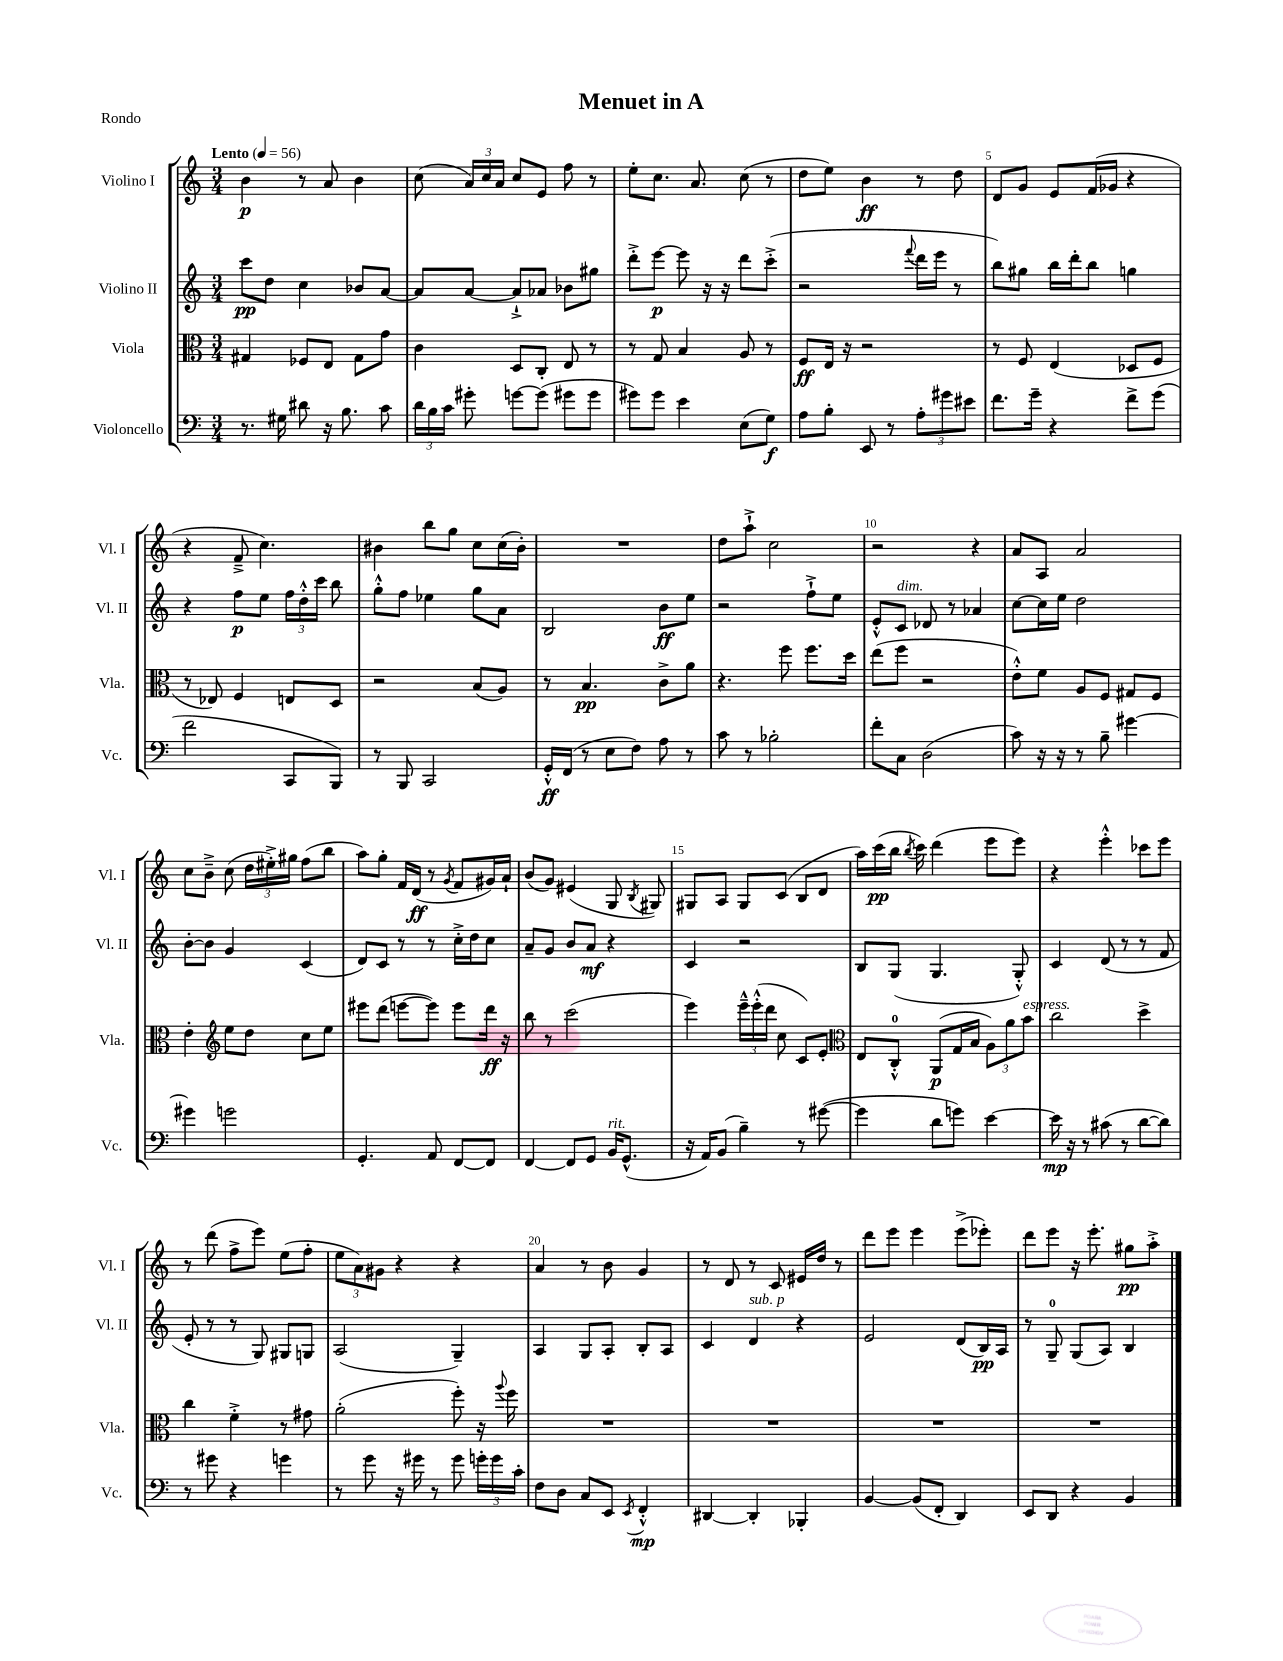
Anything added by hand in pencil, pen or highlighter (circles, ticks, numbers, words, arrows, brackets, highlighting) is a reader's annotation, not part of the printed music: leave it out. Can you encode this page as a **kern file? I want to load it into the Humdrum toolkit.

**kern	**dynam	**kern	**dynam	**kern	**dynam	**kern	**dynam
*part4	*part4	*part3	*part3	*part2	*part2	*part1	*part1
*staff4	*staff4	*staff3	*staff3	*staff2	*staff2	*staff1	*staff1
*I"Violoncello	*	*I"Viola	*	*I"Violino II	*	*I"Violino I	*
*I'Vc.	*	*I'Vla.	*	*I'Vl. II	*	*I'Vl. I	*
*clefF4	*	*clefC3	*	*clefG2	*	*clefG2	*
*k[]	*	*k[]	*	*k[]	*	*k[]	*
*M3/4	*	*M3/4	*	*M3/4	*	*M3/4	*
*MM56	*	*MM56	*	*MM56	*	*MM56	*
=1	=1	=1	=1	=1	=1	=1	=1
!	!	!	!	!	!	!LO:TX:a:B:t=Lento	!
8.r	.	4G#X/	.	8ccc\L	pp	4b\	p
.	.	.	.	8dd\J	.	.	.
16G#X\	.	.	.	.	.	.	.
8d#X\	.	8F-X/L	.	4cc\	.	8r	.
16r	.	8E/J	.	.	.	8a/	.
8.B\	.	.	.	.	.	.	.
.	.	8G#\L	.	8b-X/L	.	4b\	.
8c\	.	8g\J	.	[8a/J	.	.	.
=2	=2	=2	=2	=2	=2	=2	=2
24d\LL	.	4c\	.	8a/L]	.	(8cc\	.
24B\	.	.	.	.	.	.	.
24c\JJ	.	.	.	.	.	.	.
8g#X'\	.	.	.	[8a/J	.	24a/LL)	.
.	.	.	.	.	.	24cc/	.
.	.	.	.	.	.	24a/JJ	.
[8gn\L	.	8D/L	.	8a`^/L]	.	8cc/L	.
(8g\J]	.	8C'/J	.	8a-X/J	.	8e/J	.
8g#X\L	.	8E/	.	8b-X\L	.	8ff\	.
8g#\J	.	8r	.	8gg#X\J	.	8r	.
=3	=3	=3	=3	=3	=3	=3	=3
8g#X\L)	.	8r	.	8ddd'^\L	.	8ee'\L	.
8g#\J	.	8G/	.	[8eee\J	p	8.cc\J	.
4e\	.	4B/	.	8eee\]	.	.	.
.	.	.	.	.	.	8.a/	.
.	.	.	.	16r	.	.	.
.	.	.	.	16r	.	.	.
(8E\L	.	8A/	.	8ddd\L	.	(8cc\	.
8G\J)	f	8r	.	(8ccc'^\J	.	8r	.
=4	=4	=4	=4	=4	=4	=4	=4
8A\L	.	8F/L	ff	2r	.	8dd\L	.
8B'\J	.	16E/Jk	.	.	.	8ee\J)	.
.	.	16r	.	.	.	.	.
8EE/	.	2r	.	.	.	4b\	ff
8r	.	.	.	.	.	.	.
.	.	.	.	8qqfff/	.	.	.
12A'\L	.	.	.	16ddd\LL	.	8r	.
.	.	.	.	16eee\JJ	.	.	.
12g#X\	.	.	.	.	.	.	.
.	.	.	.	8r	.	8dd\	.
12e#X\J	.	.	.	.	.	.	.
=5	=5	=5	=5	=5	=5	=5	=5
8.f\L	.	8r	.	8bb\L)	.	8d/L	.
.	.	8F/	.	8gg#X\J	.	8g/J	.
16g~\Jk	.	.	.	.	.	.	.
4r	.	(4E/	.	16bb\LL	.	8e/L	.
.	.	.	.	16ddd'\J	.	.	.
.	.	.	.	8bb\J	.	(16f/L	.
.	.	.	.	.	.	16g-X/JJ	.
8f^\L	.	8D-X/L	.	4ggn\	.	4r	.
(8g\J	.	8F/J	.	.	.	.	.
!!LO:LB:g=z
=6	=6	=6	=6	=6	=6	=6	=6
2f\	.	8r	.	4r	.	4r	.
.	.	8E-X/)	.	.	.	.	.
.	.	4F/	.	8ff\L	p	8f~^/	.
.	.	.	.	8ee\J	.	4.cc\)	.
8CC/L	.	8En/L	.	24ff\LL	.	.	.
.	.	.	.	24dd'^^\	.	.	.
.	.	.	.	24ccc\JJ	.	.	.
8BBB/J)	.	8D/J	.	8bb\	.	.	.
=7	=7	=7	=7	=7	=7	=7	=7
8r	.	2r	.	8gg'^^\L	.	4b#X\	.
8BBB/	.	.	.	8ff\J	.	.	.
2CC/	.	.	.	4ee-X\	.	8bb\L	.
.	.	.	.	.	.	8gg\J	.
.	.	(8B/L	.	8gg\L	.	8cc\L	.
.	.	8A/J)	.	8a\J	.	(16cc\L	.
.	.	.	.	.	.	16b#'\JJ)	.
=8	=8	=8	=8	=8	=8	=8	=8
16GG'^^/LL	ff	8r	.	2B/	.	2.r	.
(16FF/JJ	.	.	.	.	.	.	.
8r	.	4.B/	pp	.	.	.	.
8E\L	.	.	.	.	.	.	.
8F\J)	.	.	.	.	.	.	.
8A\	.	8c^\L	.	8b\L	ff	.	.
8r	.	8a\J	.	8ee\J	.	.	.
=9	=9	=9	=9	=9	=9	=9	=9
8c\	.	4.r	.	2r	.	8dd\L	.
8r	.	.	.	.	.	8aa`^\J	.
2B-X'\	.	.	.	.	.	2cc\	.
.	.	8ff\	.	.	.	.	.
.	.	8.ff\L	.	8ff`^\L	.	.	.
.	.	.	.	8ee\J	.	.	.
.	.	16dd\Jk	.	.	.	.	.
=10	=10	=10	=10	=10	=10	=10	=10
8f'\L	.	(8ee\L	.	8e'^^/L	.	2r	.
!	!	!	!	!LO:TX:a:i:t=dim.	!	!	!
8C\J	.	8ff\J	.	8c/J	.	.	.
(2D\	.	2r	.	8d-X/	.	.	.
.	.	.	.	8r	.	.	.
.	.	.	.	4a-X/	.	4r	.
=11	=11	=11	=11	=11	=11	=11	=11
8c\)	.	8e'^^\L)	.	[8cc\L	.	8a/L	.
16r	.	8f\J	.	16cc\L]	.	8A/J	.
16r	.	.	.	16ee\JJ	.	.	.
8r	.	8A/L	.	2dd\	.	2a/	.
8B~\	.	8F/J	.	.	.	.	.
[4g#X\	.	8G#X/L	.	.	.	.	.
.	.	8F/J	.	.	.	.	.
!!LO:LB:g=z
=12	=12	=12	=12	=12	=12	=12	=12
4g#X\]	.	4e'\	.	[8b'\L	.	8cc\L	.
.	.	.	.	8b\J]	.	8b~^\J	.
*	*	*clefG2	*	*	*	*	*
2gn\	.	8ee\L	.	4g/	.	(8cc\	.
.	.	8dd\J	.	.	.	24dd\LL	.
.	.	.	.	.	.	24ee#X'^\)	.
.	.	.	.	.	.	24gg#X\JJ	.
.	.	8cc\L	.	(4c/	.	(8ff\L	.
.	.	8ee\J	.	.	.	8bb\J	.
=13	=13	=13	=13	=13	=13	=13	=13
4.GG'/	.	8eee#X\L	.	8d/L)	.	8aa\L)	.
.	.	(8ddd\J	.	8c/J	.	8gg'\J	.
.	.	[8eeen\L	.	8r	.	16f/LL	.
.	.	.	.	.	.	(16d/JJ	ff
8AA/	.	8eee\J])	.	8r	.	8r	.
.	.	.	.	.	.	8qg/	.
[8FF/L	.	8eee\L	.	16cc'^\LL	.	8f/L	.
.	.	.	.	16dd\J	.	.	.
8FF/J]	.	16ddd\Jk	ff	8cc\J	.	16g#X/L)	.
.	.	16r	.	.	.	16a`/JJ	.
=14	=14	=14	=14	=14	=14	=14	=14
[4FF/	.	8bb\	.	8a~/L	.	(8b/L	.
.	.	8r	.	8g/J	.	8g/J)	.
8FF/L]	.	(2ccc\	.	8b/L	.	(4e#X/	.
8GG/J	.	.	.	8a/J	mf	.	.
!LO:TX:a:i:t=rit.	!	!	!	!	!	!	!
16BB/KL	.	.	.	4r	.	8G/	.
(8.GG^^/J	.	.	.	.	.	.	.
.	.	.	.	.	.	8qB/	.
.	.	.	.	.	.	8G#X/)	.
=15	=15	=15	=15	=15	=15	=15	=15
16r	.	4eee\)	.	4c/	.	8G#X/L	.
16AA/KL)	.	.	.	.	.	.	.
(8BB/J	.	.	.	.	.	8A/J	.
4B~\)	.	24eee~^^\LL	.	2r	.	8G#/L	.
.	.	(24eee'^^\	.	.	.	.	.
.	.	24ddd\JJ	.	.	.	.	.
.	.	8cc\	.	.	.	(8c/J	.
8r	.	8c/L)	.	.	.	8B/L	.
([8g#X\	.	8e'/J	.	.	.	8d/J	.
=16	=16	=16	=16	=16	=16	=16	=16
*	*	*clefC3	*	*	*	*	*
4g#\]	.	8E/L	.	8B/L	.	16aa\LL)	.
.	.	.	.	.	.	(16ccc\	pp
.	.	8C'^^/J	.	(8G/J	.	16bb\JJ	.
.	.	.	.	.	.	8qbb/	.
.	.	.	.	.	.	16ccc\)	.
8d\L	.	(8AA/L	p	4.G/	.	(4ddd\	.
8gn\J)	.	16G/L	.	.	.	.	.
.	.	16B/JJ	.	.	.	.	.
[4e\	.	12A\L)	.	.	.	8eee\L	.
.	.	12a\	.	.	.	.	.
.	.	.	.	8G'^^/)	.	8eee\J)	.
!	!	!LO:TX:a:i:t=espress.	!	!	!	!	!
.	.	12b\J	.	.	.	.	.
=17	=17	=17	=17	=17	=17	=17	=17
16e\]	mp	2cc\	.	4c/	.	4r	.
16r	.	.	.	.	.	.	.
8r	.	.	.	.	.	.	.
(8c#X\	.	.	.	(8d/	.	4eee'^^\	.
8r	.	.	.	8r	.	.	.
[8d\L	.	4dd^\	.	8r	.	8ccc-X\L	.
8d\J])	.	.	.	8f/	.	8eee\J	.
!!LO:LB:g=z
=18	=18	=18	=18	=18	=18	=18	=18
8r	.	4cc\	.	8e'/	.	8r	.
8g#X\	.	.	.	8r	.	(8ddd\	.
4r	.	4f'^\	.	8r	.	8ff^\L	.
.	.	.	.	8G/)	.	8eee\J)	.
4gn\	.	8r	.	8G#X/L	.	(8ee\L	.
.	.	8g#X\	.	8Gn/J	.	8ff'\J	.
=19	=19	=19	=19	=19	=19	=19	=19
8r	.	(2a'\	.	(2A/	.	12ee\L	.
.	.	.	.	.	.	12a\)	.
8g\	.	.	.	.	.	.	.
.	.	.	.	.	.	12g#X\J	.
16r	.	.	.	.	.	4r	.
16g#X\	.	.	.	.	.	.	.
8r	.	.	.	.	.	.	.
8g#\	.	8ff'\)	.	4G~/)	.	4r	.
24gn'\LL	.	16r	.	.	.	.	.
24g\	.	.	.	.	.	.	.
.	.	8qqaa/	.	.	.	.	.
.	.	16ff\	.	.	.	.	.
24c'\JJ	.	.	.	.	.	.	.
=20	=20	=20	=20	=20	=20	=20	=20
8F\L	.	2.r	.	4A/	.	4a/	.
8D\J	.	.	.	.	.	.	.
8C/L	.	.	.	8G/L	.	8r	.
8EE/J	.	.	.	8A'/J	.	8b\	.
8qEE/	.	.	.	.	.	.	.
4FF'^^/	mp	.	.	8B'/L	.	4g/	.
.	.	.	.	8A/J	.	.	.
=21	=21	=21	=21	=21	=21	=21	=21
[4DD#X/	.	2.r	.	4c/	.	8r	.
.	.	.	.	.	.	8d/	.
!	!	!	!	!LO:TX:a:i:t=sub. p	!	!	!
4DD#'/]	.	.	.	4d/	.	8r	.
.	.	.	.	.	.	8c/	.
4BBB-X'/	.	.	.	4r	.	16e#X/LL	.
.	.	.	.	.	.	16dd/JJ	.
.	.	.	.	.	.	8r	.
=22	=22	=22	=22	=22	=22	=22	=22
[4BB/	.	2.r	.	2e/	.	8ddd\L	.
.	.	.	.	.	.	8eee\J	.
(8BB/L]	.	.	.	.	.	4eee\	.
8FF'/J	.	.	.	.	.	.	.
4DD/)	.	.	.	(8d/L	.	(8eee^\L	.
.	.	.	.	16B/L)	pp	8eee-X'\J)	.
.	.	.	.	16A/JJ	.	.	.
=23	=23	=23	=23	=23	=23	=23	=23
8EE/L	.	2.r	.	8r	.	8ddd\L	.
8DD/J	.	.	.	8G~/	.	8eee\J	.
4r	.	.	.	(8G/L	.	16r	.
.	.	.	.	.	.	8.eee'\	.
.	.	.	.	8A/J)	.	.	.
4BB/	.	.	.	4B/	.	8gg#X\L	pp
.	.	.	.	.	.	8aa'^\J	.
==	==	==	==	==	==	==	==
*-	*-	*-	*-	*-	*-	*-	*-
